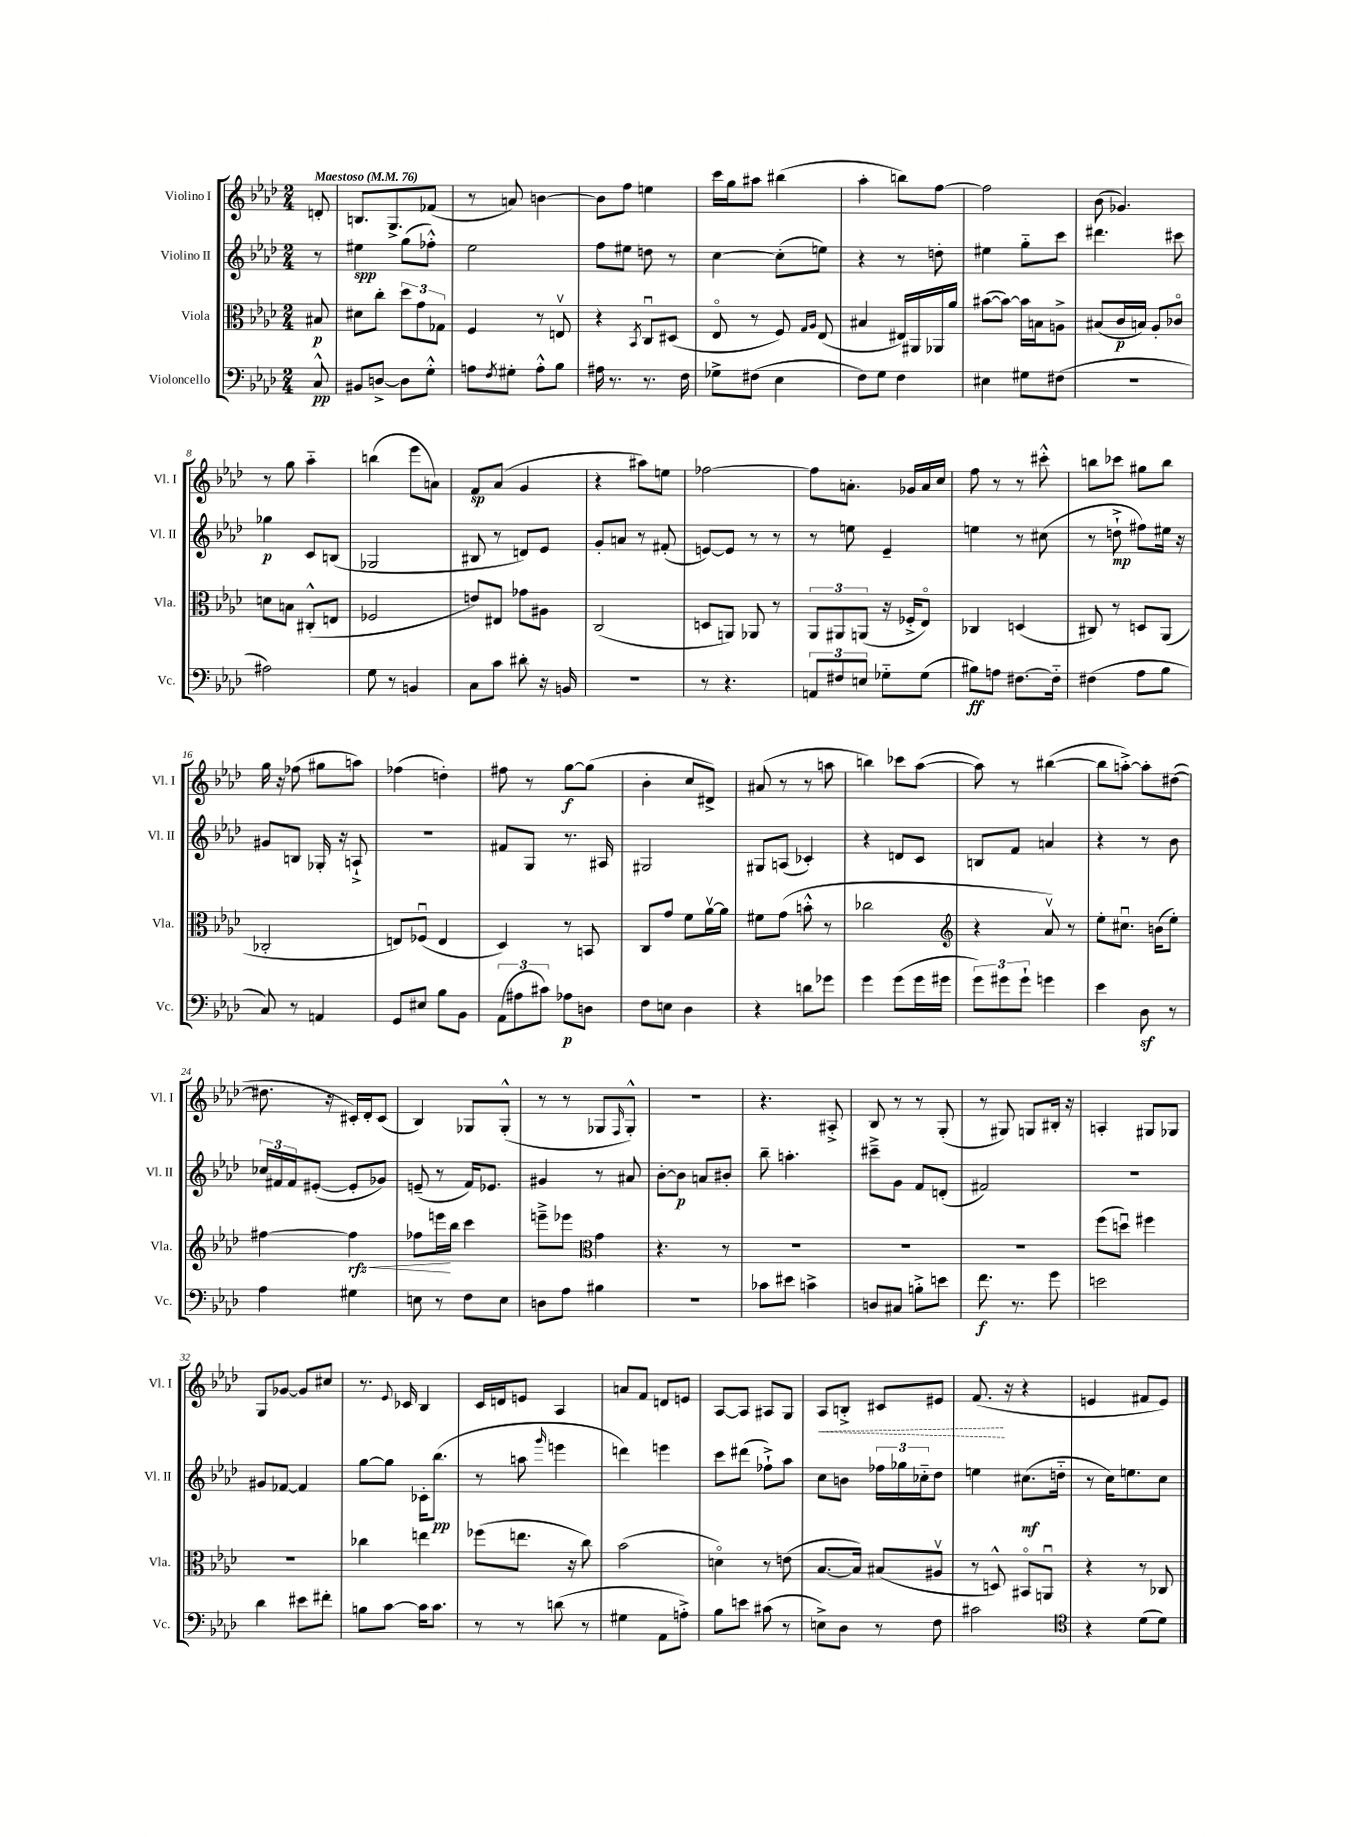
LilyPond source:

<<
\new StaffGroup <<
\new Staff = "s0" \with { instrumentName = "Violino I" shortInstrumentName = "Vl. I" } {
    \clef treble \key aes \major \numericTimeSignature \time 2/4 \partial 8 \tempo "Maestoso" 4 = 76
    d'8-. |
    b8. g8.-> fes'8( |
    r8 a'8) b'4~ |
    b'8 f''8 e''4 |
    c'''16 g''16 ais''8 bis''4( |
    aes''4-. b''8) f''8~ |
    f''2 |
    bes'8( ges'4.) |
    r8 g''8 aes''4-_ |
    b''4( ees'''8 a'8) |
    f'8\sp aes'8( g'4 |
    r4 ais''8) e''8 |
    fes''2~ |
    fes''8 a'8.-. ges'16 a'16 c''16 |
    f''8 r8 r8 cis'''8-.-^ |
    b''8 ces'''8 gis''8 b''8 |
    g''16 r16 fes''8( gis''8 a''8) |
    fes''4( d''4-.) |
    fis''8 r8 g''8~\f g''8( |
    bes'4-. c''8 dis'8->) |
    ais'8( r8 r8 a''8 |
    b''4) ces'''8 aes''8~( |
    aes''8) r8 bis''4~( |
    bis''8 a''8~-.->) a''8-. dis''8~( |
    dis''8. r16 cis'16-.) des'16-. cis'8( |
    bes4) ges8 ges8-.-^( |
    r8 r8 ges8 \grace { f16 } ges8-.-^) |
    R2 |
    r4. ais8-.-> |
    bes8 r8 r8 g8-.( |
    r8 gis8) g8 bis16-. r16 |
    a4-. gis8 ges8 |
    g8 ges'8~ ges'8 cis''8 |
    r8. \appoggiatura { ees'8 } ces'16 bes4 |
    c'16 d'16 e'8 aes4 |
    a'8 f'8 d'8 e'8 |
    aes8~ aes8 ais8 g8 |
    \once \override Hairpin.style = #'dashed-line aes8\< b8-.-> cis'8 eis'8 |
    f'8.\!( r16 r4 |
    e'4 fis'8 e'8) \bar "|." |
}
\new Staff = "s1" \with { instrumentName = "Violino II" shortInstrumentName = "Vl. II" } {
    \clef treble \key aes \major \numericTimeSignature \time 2/4 \partial 8
    r8 |
    eis''4\spp g''8( fes''8-.-^) |
    ees''2 |
    f''8 eis''8 d''8 r8 |
    c''4~ c''8-.( e''8) |
    r4 r8 d''8-. |
    eis''4 g''8-_ c'''8 |
    dis'''4. cis'''8 |
    ges''4\p c'8 b8( |
    ges2 |
    bis8 r8 d'8) ees'8 |
    g'8-. a'8 r8 fis'8-.( |
    e'8~) e'8 r8 r8 |
    r8 e''8 ees'4-- |
    e''4 r8 cis''8( |
    r8 d''8-!->\mp fis''8) eis''16 r16 |
    gis'8 b8 ges16-. r16 a8-!-> |
    r2 |
    fis'8 g8 r8. ais16 |
    gis2 |
    gis8 a8( ces'4-.) |
    r4 d'8 c'8 |
    b8 f'8 a'4 |
    r4 r8 bes'8 |
    \tuplet 3/2 { ces''16 fis'16 fis'16 } eis'8~-.( eis'8-. ges'8) |
    e'8--( r8 f'16) ees'8. |
    gis'4 r8 ais'8 |
    bes'8~-. bes'8\p a'8 bis'8-. |
    bes''8-- a''4.-. |
    cis'''8---> g'8 f'8 d'8-.( |
    fis'2) |
    r2 |
    gis'8 fes'8~ fes'4 |
    g''8~ g''8 ces'16-. bes''8.\pp( |
    r8 a''8 \grace { g'''16 } e'''4 |
    d'''4) e'''4 |
    c'''8 dis'''8( fes''8-!->) aes''8 |
    c''8 b'8 \tuplet 3/2 { fes''16 ges''16 ces''16-_ } des''8 |
    e''4 cis''8.\mf( d''16-_ |
    r8 c''16) e''8. c''8 \bar "|." |
}
\new Staff = "s2" \with { instrumentName = "Viola" shortInstrumentName = "Vla." } {
    \clef alto \key aes \major \numericTimeSignature \time 2/4 \partial 8
    bis8\p |
    dis'8 c''8-. \tuplet 3/2 { des''8 g'8 ges8 } |
    f4 r8 e8\upbow |
    r4 \acciaccatura { bes,8 } c8\downbow dis8( |
    ees8\flageolet r8 f8) \grace { g16 aes16 } ees8( |
    bis4 eis16) ais,16 aes,16 aes'16 |
    bis'8~( bis'8~) bis'16 b16 a8-> |
    bis8( c'16\p b16) aes8-. ces'8\flageolet |
    d'8 b8 cis8-.-^( e8 |
    fes2 |
    e'8) eis8 ges'8 ais8 |
    c2( |
    d8 a,8) aes,8 r8 |
    \tuplet 3/2 { aes,8 ais,8 a,8( } r16 fes16-.-> ees8\flageolet) |
    ces4 d4( |
    cis8) r8 d8 aes,8( |
    ces2-. |
    e8) fes8\downbow( e4 |
    des4) r8 b,8 |
    c8 g'8 f'8 aes'16~\upbow aes'16 |
    fis'8 g'8( b'8-.-^ r8 |
    ces''2 |
    \clef treble r4 aes'8\upbow) r8 |
    ees''8-. cis''8.\downbow b'16( ees''8-.) |
    fis''4~ fis''4\rfz\< |
    fes''8 e'''16\! bes''16 c'''4 |
    e'''8---> ees'''8 \clef alto g'4 |
    r4. r8 |
    R2 |
    R2 |
    R2 |
    f''8( d''8\downbow) fis''4 |
    R2 |
    ces''4 e''4 |
    fes''8( e''8. r16 c''8) |
    bes'2( |
    d'4\flageolet) r8 e'8( |
    bes8.~ bes16) bis8( ais8\upbow |
    r8 d8-^) bis,8\flageolet a,8\downbow |
    r4 r8 ces8 \bar "|." |
}
\new Staff = "s3" \with { instrumentName = "Violoncello" shortInstrumentName = "Vc." } {
    \clef bass \key aes \major \numericTimeSignature \time 2/4 \partial 8
    c8-^\pp |
    bis,8 d8~-> d8 g8-.-^ |
    a8 \acciaccatura { f8 } gis8-. a8-.-^ bes8 |
    ais16 r8. r8. f16 |
    ges8-> fis8( ees4 |
    f8) g8 f4 |
    eis4 gis8 fis8( |
    r2 |
    ais2) |
    g8 r8 b,4 |
    c8 c'8 dis'8-. r16 b,16 |
    R2 |
    r8 r4. |
    \tuplet 3/2 { a,8 fis8 e8 } ges8-_ ges8( |
    bis8\ff) a8 fis8.~ fis16-_ |
    fis4( aes8 bes8 |
    c8) r8 a,4 |
    g,8 eis8 bes8 bes,8 |
    \tuplet 3/2 { aes,8( ais8 cis'8) } aes8\p d8 |
    f8 e8 des4 |
    r4 d'8 ges'8 |
    g'4 g'8( g'16 gis'16 |
    \tuplet 3/2 { g'8) gis'8 gis'8-! } g'4 |
    ees'4 des8\sf r8 |
    aes4 gis4 |
    e8 r8 f8 e8 |
    d8 aes8 bis4 |
    R2 |
    ces'8 eis'8 c'4-> |
    d8 cis8 b8-.-> e'8 |
    f'8.\f r8. g'8 |
    e'2 |
    des'4 eis'8 fis'8-. |
    b8 c'8~ c'16 c'8. |
    r8 r8 d'8( r8 |
    gis4 aes,8 a8-.->) |
    bes8 e'8 cis'8( r8 |
    e8->) des8 r8 f8 |
    cis'2 |
    \clef tenor r4 des'8( des'8) \bar "|." |
}
>>
>>
